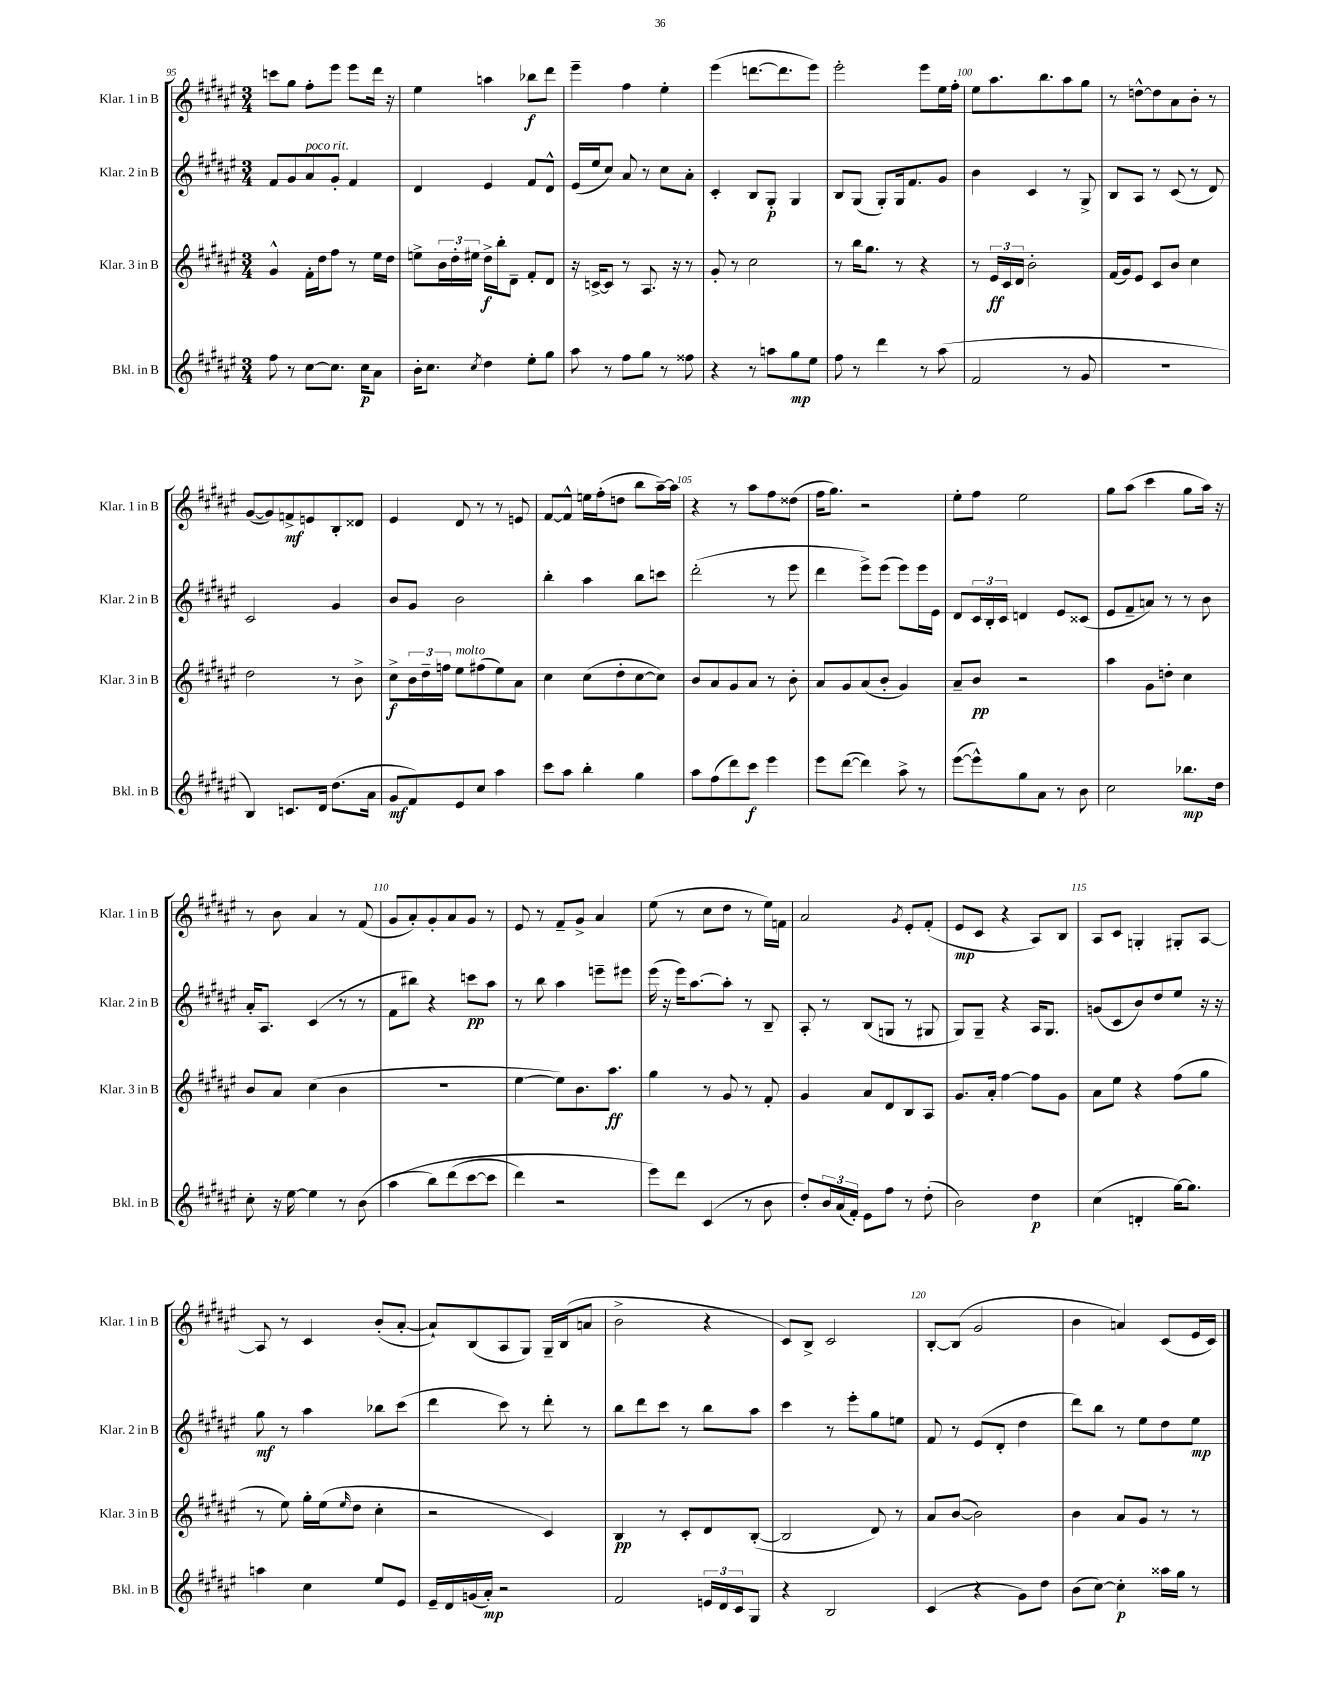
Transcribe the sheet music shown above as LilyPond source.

<<
\new StaffGroup <<
\new Staff = "s0" \with { instrumentName = "Klar. 1 in B" shortInstrumentName = "Klar. 1 in B" } {
    \clef treble \key fis \major \numericTimeSignature \time 3/4
    c'''8 gis''8 fis''8-. eis'''8 eis'''8 dis'''16 r16 |
    eis''4 a''4 bes''8\f dis'''8 |
    eis'''4-- fis''4 eis''4-. |
    eis'''4( d'''8.~ d'''8. eis'''8) |
    eis'''2-. eis'''8 eis''16 fis''16-. |
    eis''8 ais''8. b''8. ais''8 gis''8 |
    r8 d''8~-^ d''8 ais'8 b'8-. r8 |
    gis'8~( gis'8) f'8->\mf e'8 b8-. disis'8 |
    eis'4 dis'8 r8 r8 e'8 |
    fis'8~ fis'8-^ e''16 fis''16-.( d''8 b''8 ais''16~--) ais''16 |
    r4 r8 ais''8 fis''8 disis''8( |
    fis''16 gis''8.) r2 |
    eis''8-. fis''8 eis''2 |
    gis''8 ais''8( cis'''4 gis''8 ais''16) r16 |
    r8 b'8 ais'4 r8 fis'8( |
    gis'8 ais'8-.) gis'8-. ais'8 gis'8 r8 |
    eis'8 r8 fis'8-- gis'8-> ais'4 |
    eis''8( r8 cis''8 dis''8 r8 eis''16) f'16 |
    ais'2 \acciaccatura { gis'8 } eis'8-. fis'8-.( |
    eis'8\mp cis'8 r4 ais8) b8 |
    ais8 cis'8 g4-. gis8-. ais8~ |
    ais8 r8 cis'4 b'8-.( ais'8~-. |
    ais'8-!) b8( ais8 gis8) gis16-- b16( a'8 |
    b'2-> r4 |
    cis'8) b8-> cis'2 |
    b8~-. b8( gis'2 |
    b'4 a'4) cis'8( eis'16 cis'16) \bar "|." |
}
\new Staff = "s1" \with { instrumentName = "Klar. 2 in B" shortInstrumentName = "Klar. 2 in B" } {
    \clef treble \key fis \major \numericTimeSignature \time 3/4
    fis'8 gis'8 ais'8^\markup { \italic "poco rit." } gis'8-. fis'4 |
    dis'4 eis'4 fis'8 dis'8-^ |
    eis'16( eis''16 cis''8) ais'8 r8 cis''8 ais'8-. |
    cis'4-. b8 gis8-.\p gis4 |
    b8 gis8( gis8-.) gis16 fis'8. gis'8 |
    b'4 cis'4 r8 gis8-> |
    b8 ais8 r8 cis'8( r8 dis'8) |
    cis'2 gis'4 |
    b'8 gis'8 b'2 |
    b''4-. ais''4 b''8 c'''8 |
    dis'''2-.( r8 eis'''8 |
    dis'''4 eis'''8->) eis'''8( eis'''8) eis'''16 eis'16 |
    dis'8 \tuplet 3/2 { cis'16 b16-. cis'16 } d'4 eis'8 cisis'8( |
    eis'8 fis'8-- a'8) r8 r8 b'8 |
    ais'16-. ais8. cis'4( r8 r8 |
    fis'8 bis''8) r4 c'''8\pp ais''8 |
    r8 b''8 ais''4 e'''8-- eis'''8 |
    eis'''16( r16 eis'''16) ais''8.~ ais''8-. r8 b8-- |
    ais8-. r8 b8( g8 r8 gis8 |
    gis8) gis8-- r4 ais16 gis8. |
    g'8( cis'8 b'8) dis''8 eis''8 r16 r16 |
    gis''8\mf r8 ais''4 bes''8 cis'''8( |
    dis'''4 cis'''8) r8 dis'''8-. r8 |
    b''8 dis'''8 cis'''8 r8 b''8 ais''8 |
    cis'''4 r8 eis'''8-. gis''8 e''8 |
    fis'8 r8 eis'8( dis'8-. dis''4 |
    dis'''8) b''8 r8 eis''8 dis''8 eis''8\mp \bar "|." |
}
\new Staff = "s2" \with { instrumentName = "Klar. 3 in B" shortInstrumentName = "Klar. 3 in B" } {
    \clef treble \key fis \major \numericTimeSignature \time 3/4
    gis'4-^ fis'16-. dis''16 fis''8 r8 eis''16 dis''16 |
    e''8-> \tuplet 3/2 { b'16 dis''16-. eis''16 } dis''16->\f b''16-. dis'8-- fis'8-. dis'8 |
    r16 c'16~-> c'8 r8 ais8. r16 r8 |
    gis'8-. r8 cis''2 |
    r8 b''16 gis''8. r8 r4 |
    r8 \tuplet 3/2 { eis'16\ff cis'16 dis'16 } b'2-. |
    fis'16( gis'16) eis'8 cis'8 b'8 cis''4 |
    dis''2 r8 b'8-> |
    cis''8->\f \tuplet 3/2 { b'16 dis''16-- f''16 } eis''8^\markup { \italic "molto" } fis''8( eis''8) ais'8 |
    cis''4 cis''8( dis''8-. cis''8~ cis''8) |
    b'8 ais'8 gis'8 ais'8 r8 b'8-. |
    ais'8 gis'8 ais'8( b'8-. gis'4) |
    ais'8-- b'8\pp r2 |
    ais''4 gis'8 d''8-. cis''4 |
    b'8 ais'8 cis''4( b'4 |
    R2. |
    eis''4~ eis''8) b'8. ais''8.\ff |
    gis''4 r8 gis'8 r8 fis'8-. |
    gis'4 ais'8 dis'8 b8 ais8 |
    gis'8. ais'16-. fis''4~ fis''8 gis'8 |
    ais'8 eis''8 r4 fis''8( gis''8 |
    r8 eis''8) gis''16-. eis''16( \grace { eis''16 } dis''8 cis''4-. |
    r2 cis'4) |
    b4\pp r8 cis'8-. dis'8 b8~-.( |
    b2 dis'8) r8 |
    ais'8 b'8~( b'2) |
    b'4 ais'8 gis'8 r8 r8 \bar "|." |
}
\new Staff = "s3" \with { instrumentName = "Bkl. in B" shortInstrumentName = "Bkl. in B" } {
    \clef treble \key fis \major \numericTimeSignature \time 3/4
    fis''8 r8 cis''8~ cis''8. cis''16\p ais'8 |
    b'16-. cis''8. \acciaccatura { cis''8 } dis''4 eis''8-. gis''8 |
    ais''8 r8 fis''8 gis''8 r8 fisis''8 |
    r4 r8 a''8 gis''8\mp eis''8 |
    fis''8 r8 dis'''4 r8 ais''8( |
    fis'2 r8 gis'8 |
    R2. |
    b4) c'8. dis'16 dis''8.( ais'16 |
    gis'8\mf fis'8) eis'8 cis''8 ais''4 |
    cis'''8 ais''8 b''4-. gis''4 |
    ais''8 fis''8( dis'''8) cis'''8\f eis'''4 |
    eis'''8 dis'''8~( dis'''4) ais''8-> r8 |
    eis'''8~( eis'''8-^) gis''8 ais'8 r8 b'8 |
    cis''2 bes''8.\mp dis''16 |
    cis''8-. r16 eis''16~ eis''4 r8 b'8( |
    ais''4\( b''8) dis'''8( cis'''8~ cis'''8 |
    dis'''4) r2 |
    eis'''8\) dis'''8 cis'4( r8 b'8 |
    dis''8-.) \tuplet 3/2 { b'16 ais'16( fis'16-.) } eis'8 fis''8 r8 dis''8-.( |
    b'2) dis''4\p |
    cis''4( d'4-. gis''16~) gis''8. |
    a''4 cis''4 eis''8 eis'8 |
    eis'16-- dis'16 g'16( ais'16-.\mp) r2 |
    fis'2 \tuplet 3/2 { e'16 dis'16 cis'16 } gis8 |
    r4 b2 |
    cis'4( r4 gis'8) dis''8 |
    b'8( cis''8~) cis''4-.\p aisis''16 gis''16 r8 \bar "|." |
}
>>
>>
\layout { \context { \Score currentBarNumber = #95 \override BarNumber.break-visibility = ##(#f #t #t) barNumberVisibility = #(every-nth-bar-number-visible 5) } }
